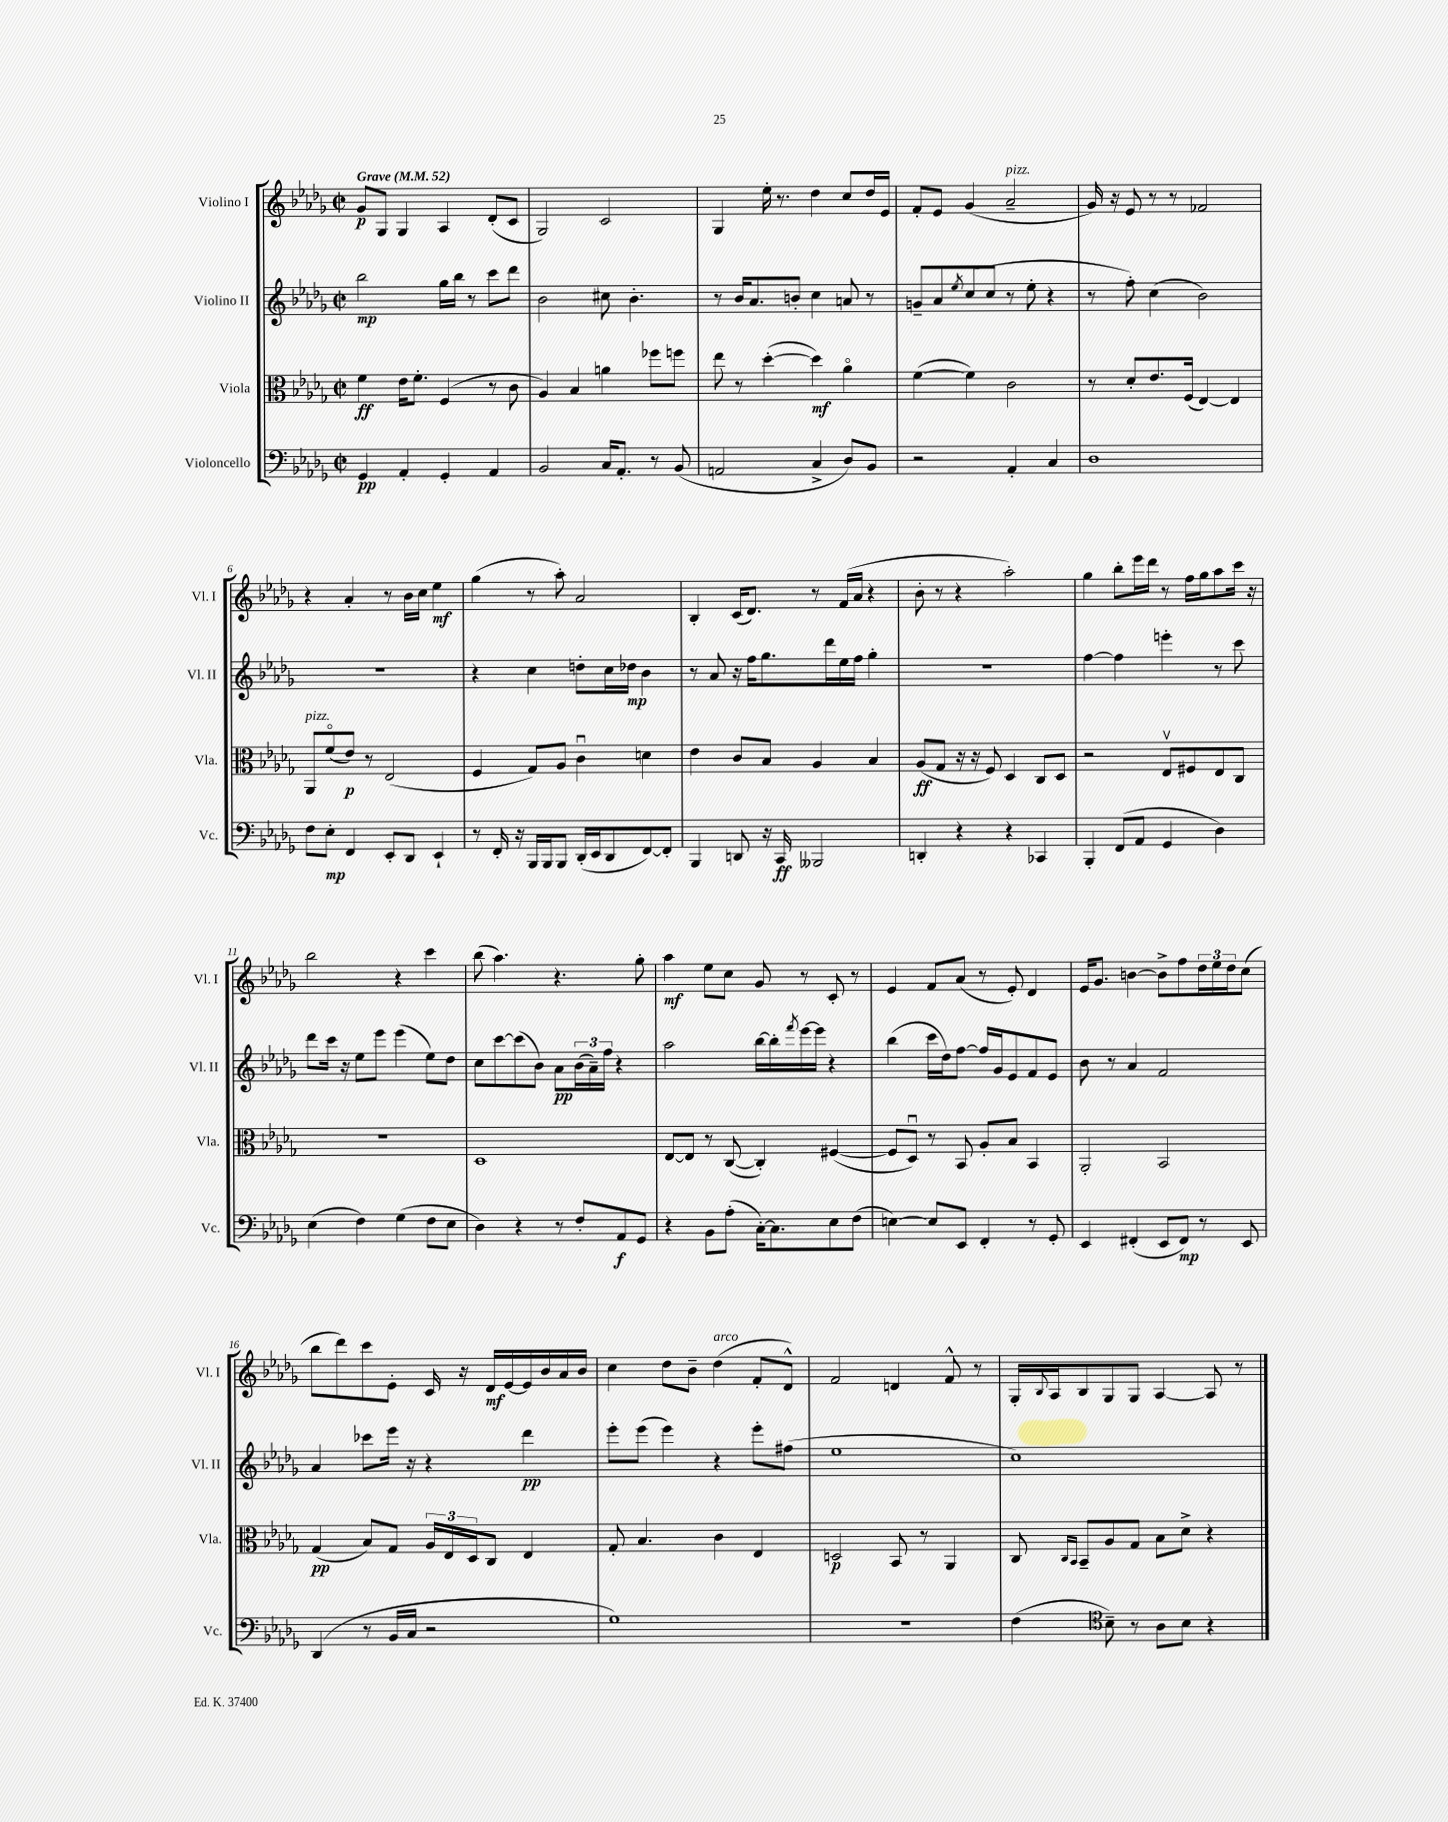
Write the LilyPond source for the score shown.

<<
\new StaffGroup <<
\new Staff = "s0" \with { instrumentName = "Violino I" shortInstrumentName = "Vl. I" } {
    \clef treble \key des \major \defaultTimeSignature \time 2/2 \tempo "Grave" 4 = 52
    ges'8\p ges8 ges4 aes4 des'8-.( c'8 |
    ges2) c'2 |
    ges4 ees''16-. r8. des''4 c''8 des''16 ees'16 |
    f'8-. ees'8 ges'4( aes'2--^\markup { \italic "pizz." } |
    ges'16) r16 ees'8 r8 r8 fes'2 |
    r4 aes'4-. r8 bes'16 c''16 ees''4\mf |
    ges''4( r8 aes''8-.) aes'2 |
    bes4-. c'16( des'8.) r8 f'16( aes'16 r4 |
    bes'8-. r8 r4 aes''2-.) |
    ges''4 bes''8-. ees'''16 des'''16 r8 f''16 ges''16 aes''8 c'''16 r16 |
    bes''2 r4 c'''4 |
    bes''8( aes''4.) r4. ges''8-. |
    aes''4\mf ees''8 c''8 ges'8 r8 c'8-. r8 |
    ees'4 f'8 aes'8( r8 ees'8-.) des'4 |
    ees'16 ges'8. b'4~ b'8-> f''8 \tuplet 3/2 { des''16 ees''16 des''16 } c''8( |
    bes''8 des'''8) c'''8 ees'8-. c'16 r16 des'16\mf ees'16~ ees'16 bes'16 aes'16 bes'16 |
    c''4 des''8 bes'8-- des''4^\markup { \italic "arco" }( f'8-. des'8-^) |
    f'2 d'4 f'8-^ r8 |
    ges16-. \appoggiatura { bes8 } aes16 bes8 ges8 ges8 aes4~ aes8 r8 \bar "|." |
}
\new Staff = "s1" \with { instrumentName = "Violino II" shortInstrumentName = "Vl. II" } {
    \clef treble \key des \major \defaultTimeSignature \time 2/2
    bes''2\mp ges''16 bes''16 r8 c'''8 des'''8 |
    bes'2 cis''8 bes'4.-. |
    r8 bes'16 aes'8. b'8-. c''4 a'8 r8 |
    g'8-- aes'8 \acciaccatura { ees''8 } c''8( c''8 r8 ees''8-. r4 |
    r8 f''8-.) c''4( bes'2) |
    R1 |
    r4 c''4 d''8-. c''16 des''16\mp bes'4 |
    r8 aes'8 r16 f''16 ges''8. des'''16 ees''16 f''16 ges''4-. |
    R1 |
    f''4~ f''4 e'''4-. r8 c'''8 |
    des'''8 c'''16 r16 ees''8 ees'''8 ees'''4( ees''8) des''8 |
    c''8 c'''8~ c'''8( bes'8) aes'8\pp \tuplet 3/2 { bes'16( aes'16--) f''16 } r4 |
    aes''2 bes''16~ bes''16-. \acciaccatura { f'''8 } ees'''16~ ees'''16 r4 |
    bes''4( c'''16 des''16) f''8~ f''16 ges'16 ees'8 f'8 ees'8 |
    bes'8 r8 aes'4 f'2 |
    aes'4 ces'''8 ees'''16 r16 r4 des'''4\pp |
    ees'''8-. ees'''8( ees'''4) r4 ees'''8-. fis''8( |
    ees''1 |
    c''1) \bar "|." |
}
\new Staff = "s2" \with { instrumentName = "Viola" shortInstrumentName = "Vla." } {
    \clef alto \key des \major \defaultTimeSignature \time 2/2
    f'4\ff ees'16 f'8.-. f4( r8 c'8 |
    aes4) bes4 a'4 fes''8 f''8 |
    ees''8 r8 des''4~-.( des''4\mf) aes'4\flageolet |
    f'4~( f'4) c'2 |
    r8 des'8-. ees'8. f16( ees4~) ees4 |
    aes,8^\markup { \italic "pizz." } f'8\flageolet( ees'8\p) r8 ees2( |
    f4 ges8) aes8 c'4\downbow d'4 |
    ees'4 c'8 bes8 aes4 bes4 |
    aes8\ff( ges8 r16 r16 f8) des4 c8 des8 |
    r2 ees8\upbow fis8 ees8 c8 |
    r1 |
    des1 |
    ees8~ ees8 r8 c8~( c4-.) fis4~( |
    fis8 des8\downbow) r8 bes,8 aes8-. bes8 bes,4 |
    aes,2-. bes,2 |
    ges4\pp( bes8) ges8 \tuplet 3/2 { aes16 ees16 des16 } c8 ees4 |
    ges8-. bes4. c'4 ees4 |
    d2\p bes,8 r8 aes,4 |
    c8 \grace { c16 bes,16 } bes,8-- aes8 ges8 bes8 des'8-> r4 \bar "|." |
}
\new Staff = "s3" \with { instrumentName = "Violoncello" shortInstrumentName = "Vc." } {
    \clef bass \key des \major \defaultTimeSignature \time 2/2
    ges,4\pp aes,4-. ges,4-. aes,4 |
    bes,2 c16 aes,8.-. r8 bes,8( |
    a,2 c4-> des8) bes,8 |
    r2 aes,4-. c4 |
    des1 |
    f8 ees8-.\mp f,4 ees,8-. des,8 ees,4-! |
    r8 f,16-. r16 bes,,16 bes,,16 bes,,8 des,16-.( ees,16 des,8 f,8~) f,8-. |
    bes,,4 d,8 r16 c,16\ff beses,,2 |
    d,4-. r4 r4 ces,4 |
    bes,,4-. f,8( aes,8 ges,4 des4) |
    ees4( f4) ges4( f8 ees8 |
    des4) r4 r8 f8-. aes,8\f ges,8 |
    r4 bes,8 aes8-.( c16~-.) c8. ees8 f8( |
    e4~) e8 ees,8 f,4-. r8 ges,8-. |
    ees,4 fis,4-.( ees,8 fis,8\mp) r8 ees,8 |
    des,4( r8 bes,16 c16 r2 |
    ges1) |
    r1 |
    f4( \clef tenor bes8--) r8 aes8 bes8 r4 \bar "|." |
}
>>
>>
